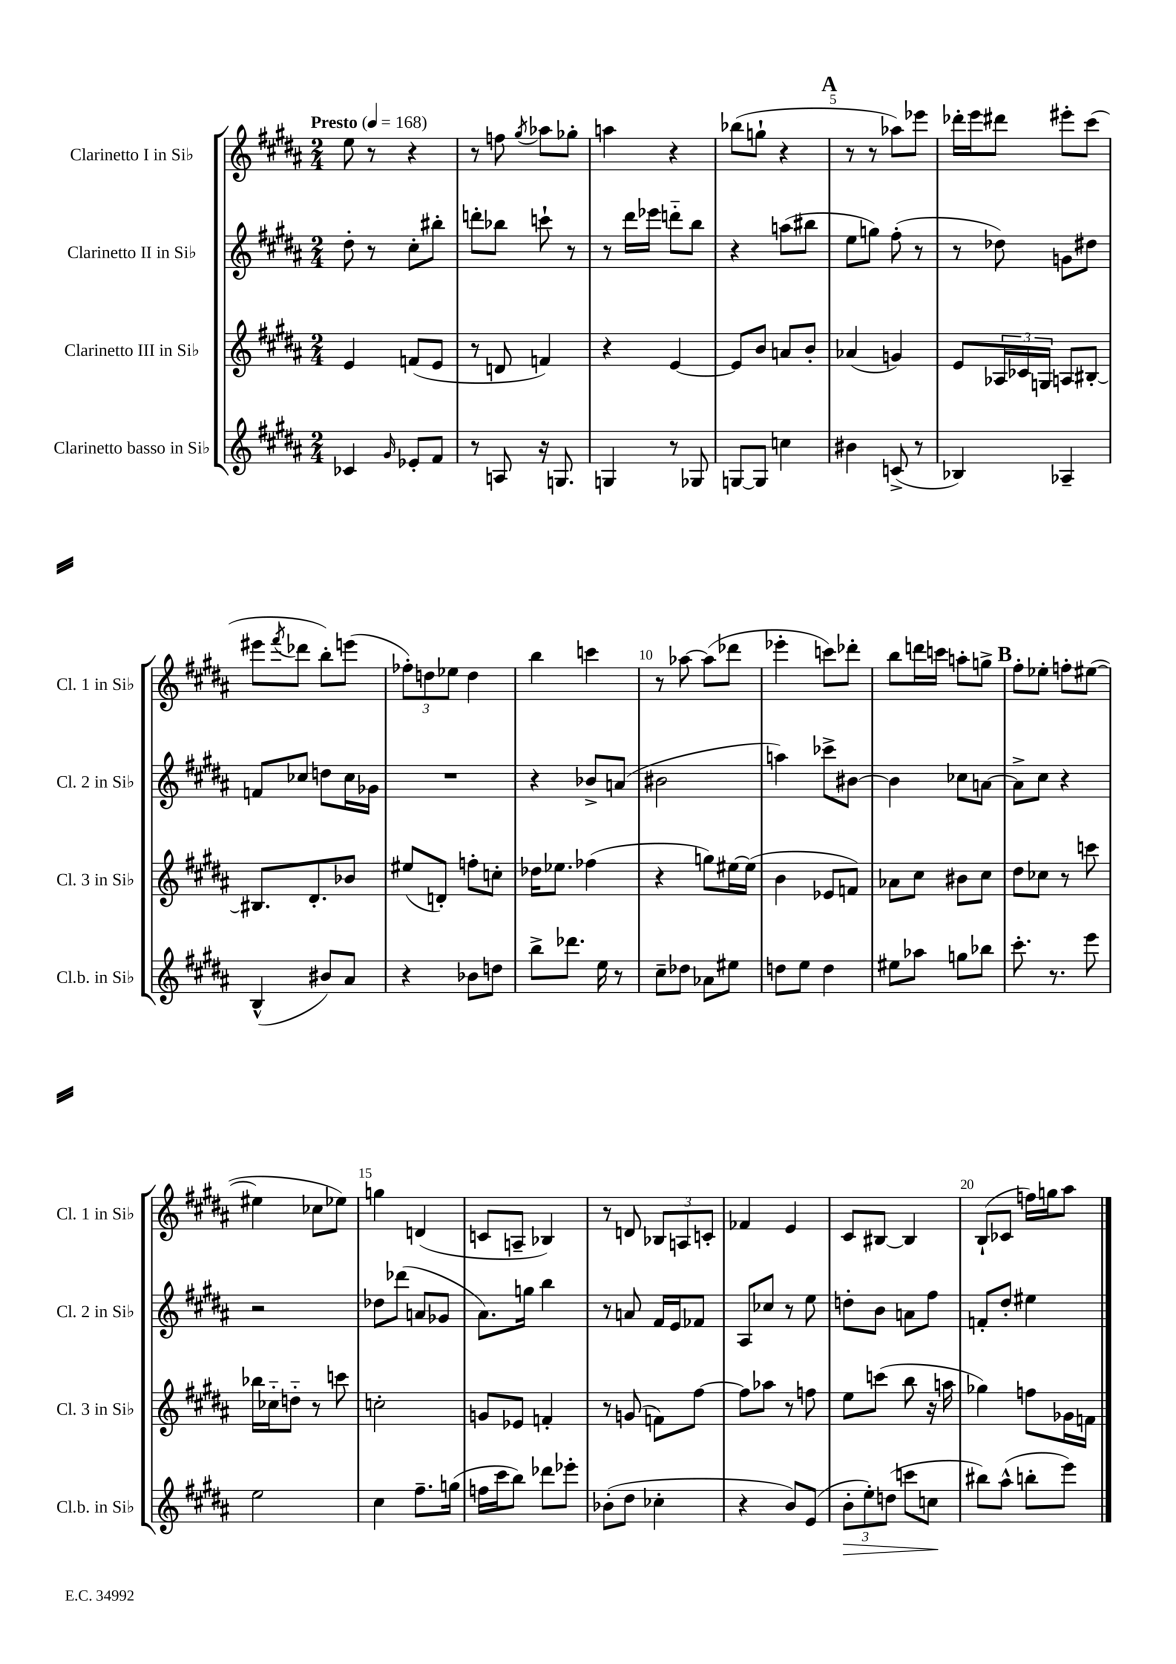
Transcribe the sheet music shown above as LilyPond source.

<<
\new StaffGroup <<
\new Staff = "s0" \with { instrumentName = "Clarinetto I in Sib" shortInstrumentName = "Cl. 1 in Sib" } {
    \clef treble \key b \major \numericTimeSignature \time 2/4 \tempo "Presto" 4 = 168
    e''8 r8 r4 |
    r8 f''8 \acciaccatura { gis''8 } aes''8 ges''8-. |
    a''4 r4 |
    bes''8( g''8-! r4 |
    \mark \markup { \bold "A" } r8 r8 aes''8) ees'''8 |
    des'''16-. e'''16 dis'''8 eis'''8-. cis'''8( |
    eis'''8 \acciaccatura { fis'''8 } des'''8 b''8-.) e'''8( |
    \tuplet 3/2 { fes''8-.) d''8 ees''8 } d''4 |
    b''4 c'''4 |
    r8 aes''8~ aes''8( des'''8 |
    ees'''4-. c'''8) des'''8-. |
    b''8 d'''16 c'''16 a''8-. g''8-> |
    \mark \markup { \bold "B" } fis''8-. ees''8-. f''8-. eis''8~( |
    eis''4 ces''8 ees''8) |
    g''4 d'4( |
    c'8 a8-- bes4) |
    r8 d'8 \tuplet 3/2 { bes8 a8 c'8-. } |
    fes'4 e'4 |
    cis'8 bis8~ bis4 |
    b8-!( ces'8 f''16) g''16 ais''8 \bar "|." |
}
\new Staff = "s1" \with { instrumentName = "Clarinetto II in Sib" shortInstrumentName = "Cl. 2 in Sib" } {
    \clef treble \key b \major \numericTimeSignature \time 2/4
    dis''8-. r8 cis''8-. bis''8-. |
    d'''8-. bes''8 c'''8-! r8 |
    r8 dis'''16 ees'''16 d'''8-_ b''8 |
    r4 a''8( bis''8 |
    \mark \markup { \bold "A" } e''8 g''8) fis''8-.( r8 |
    r8 des''8) g'8 dis''8 |
    f'8 ces''8 d''8 ces''16 ges'16 |
    R2 |
    r4 bes'8-> a'8( |
    bis'2 |
    a''4) ces'''8-> bis'8~ |
    bis'4 ces''8 a'8~ |
    \mark \markup { \bold "B" } a'8-> cis''8 r4 |
    r2 |
    des''8 des'''8( a'8 ges'8 |
    ais'8.) g''16 b''4 |
    r8 a'8 fis'16 e'16 fes'8 |
    ais8 ces''8 r8 e''8 |
    d''8-. b'8 a'8 fis''8 |
    f'8-. dis''8-. eis''4 \bar "|." |
}
\new Staff = "s2" \with { instrumentName = "Clarinetto III in Sib" shortInstrumentName = "Cl. 3 in Sib" } {
    \clef treble \key b \major \numericTimeSignature \time 2/4
    e'4 f'8( e'8 |
    r8 d'8 f'4) |
    r4 e'4~ |
    e'8 b'8 a'8 b'8-. |
    \mark \markup { \bold "A" } aes'4( g'4) |
    e'8 \tuplet 3/2 { aes16 ces'16 g16 } a8 bis8~-. |
    bis8. dis'8.-. bes'8 |
    eis''8( d'8-.) f''8-. c''8-. |
    des''16 ees''8. fes''4( |
    r4 g''8) eis''16~ eis''16( |
    b'4 ees'8 f'8) |
    aes'8 cis''8 bis'8 cis''8 |
    \mark \markup { \bold "B" } dis''8 ces''8 r8 c'''8 |
    bes''16 ces''16-_ d''8-_ r8 c'''8 |
    c''2-. |
    g'8 ees'8 f'4-. |
    r8 g'8( f'8) fis''8~ |
    fis''8 aes''8 r8 f''8 |
    e''8 c'''8( b''8 r16 a''16 |
    ges''4) f''8 ges'16 f'16 \bar "|." |
}
\new Staff = "s3" \with { instrumentName = "Clarinetto basso in Sib" shortInstrumentName = "Cl.b. in Sib" } {
    \clef treble \key b \major \numericTimeSignature \time 2/4
    ces'4 \grace { gis'16 } ees'8-. fis'8 |
    r8 a8 r16 g8. |
    g4 r8 ges8 |
    g8~ g8 c''4 |
    \mark \markup { \bold "A" } bis'4 c'8->( r8 |
    bes4) aes4-- |
    b4-^( bis'8) ais'8 |
    r4 bes'8 d''8 |
    b''8-> des'''8. e''16 r8 |
    cis''8-- des''8 aes'8 eis''8 |
    d''8 e''8 d''4 |
    eis''8 aes''8 g''8 bes''8 |
    \mark \markup { \bold "B" } cis'''8.-. r8. e'''8 |
    e''2 |
    cis''4 fis''8.-- g''16( |
    f''16 cis'''16 b''8) des'''8 ees'''8-. |
    bes'8-.( dis''8 ces''4-. |
    r4 b'8) e'8( |
    \tuplet 3/2 { b'8-.\> e''8-.) d''8( } c'''8 c''8\! |
    bis''8) ais''8-^( b''8-. e'''8) \bar "|." |
}
>>
>>
\layout { \context { \Score \override BarNumber.break-visibility = ##(#f #t #t) barNumberVisibility = #(every-nth-bar-number-visible 5) } }
